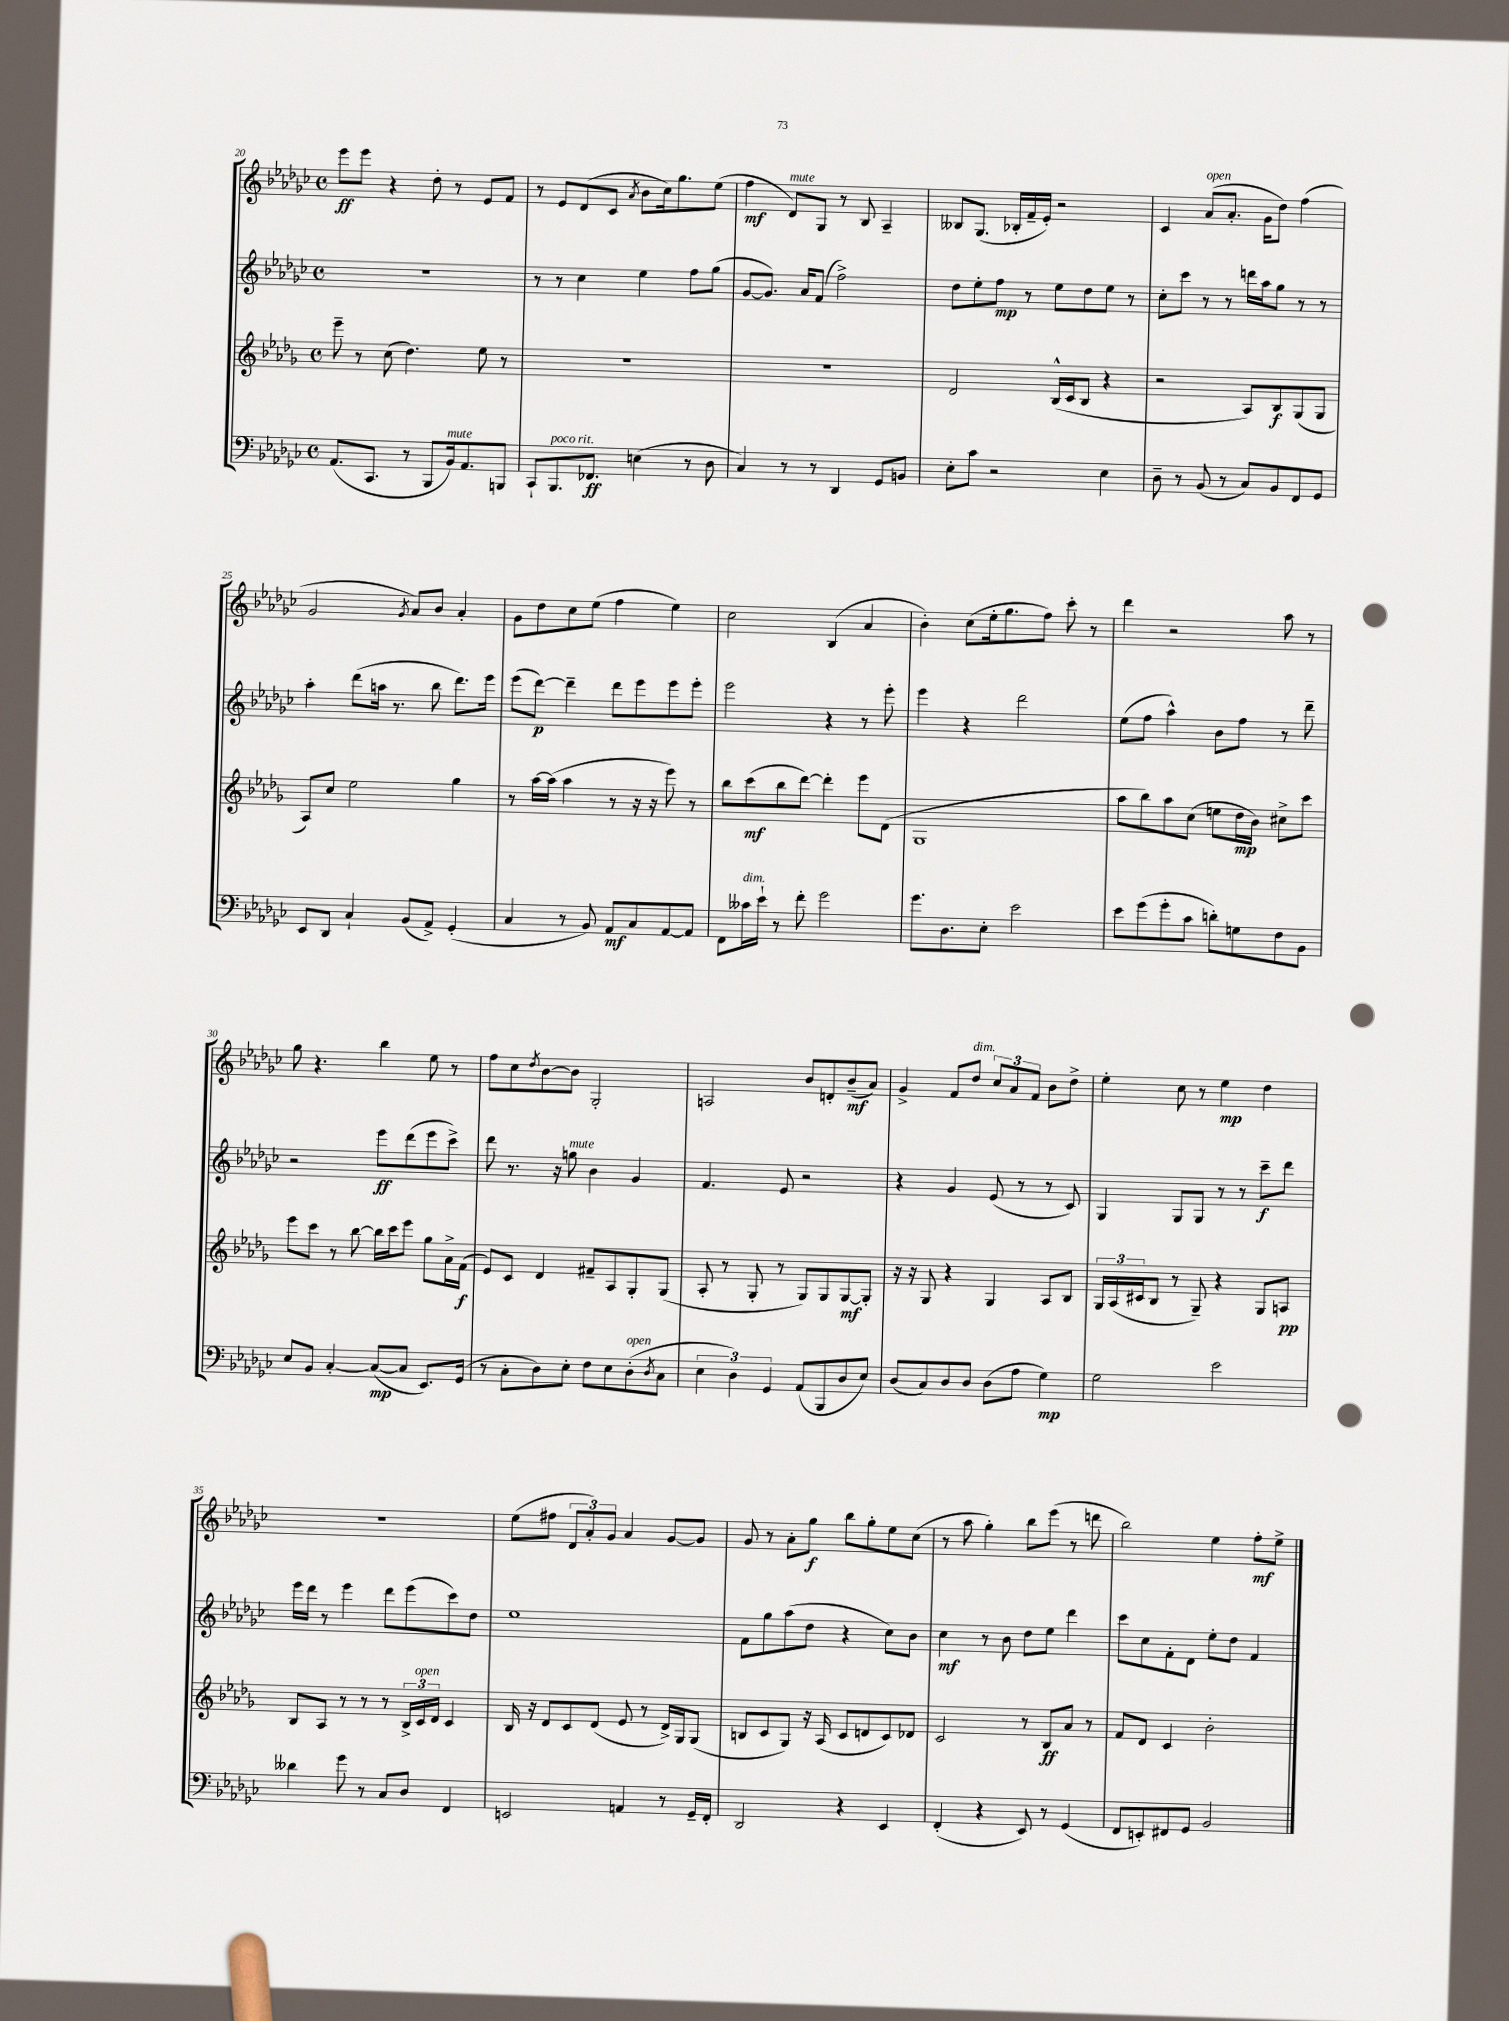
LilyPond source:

<<
\new StaffGroup <<
\new Staff = "s0" {
    \clef treble \key ges \major \defaultTimeSignature \time 4/4
    ees'''8\ff ees'''8 r4 des''8-. r8 ees'8 f'8 |
    r8 ees'8 des'8( ces'8 \acciaccatura { aes'8 } bes'8 ces''16) ges''8. ees''8( |
    f''4\mf des'8^\markup { \italic "mute" }) ges8 r8 bes8 aes4-- |
    beses8 ges8.( bes16-. f'16-- ees'16-.) r2 |
    ces'4 aes'8^\markup { \italic "open" }( aes'8.-. ges'16 des''8) f''4( |
    ges'2 \acciaccatura { ges'8 } aes'8) bes'8 aes'4-. |
    ges'8 des''8 ces''8 ees''8( f''4 ees''4) |
    ces''2 bes4( aes'4 |
    bes'4-.) ces''8( ees''16-. ges''8. f''8) ces'''8-. r8 |
    des'''4 r2 aes''8 r8 |
    ges''8 r4. bes''4 ees''8 r8 |
    f''8 ces''8 \acciaccatura { des''8 } bes'8~ bes'8 ges2-. |
    a2 bes'8 d'8-. bes'8--\mf( aes'8) |
    ges'4-> f'8 des''8^\markup { \italic "dim." } \tuplet 3/2 { ces''8 aes'8 f'8 } bes'8 des''8-> |
    ees''4-. ces''8 r8 ees''4\mp des''4 |
    r1 |
    ees''8( fis''8 \tuplet 3/2 { des'8 aes'8-.) ges'8 } aes'4 ges'8~ ges'8 |
    ges'8 r8 aes'8-. ges''8\f bes''8 ges''8-. ees''8 ces''8( |
    r8 aes''8 ges''4-.) bes''8 ees'''8( r8 d'''8 |
    bes''2) ees''4 f''8-.\mf ees''8-> \bar "|." |
}
\new Staff = "s1" {
    \clef treble \key ges \major \defaultTimeSignature \time 4/4
    r1 |
    r8 r8 ces''4 ees''4 f''8 ges''8( |
    ges'8~ ges'8.) aes'16 f'8( f''2->) |
    des''8 ees''8-. f''8\mp r8 ees''8 des''8 ees''8 r8 |
    ces''8-. ces'''8 r8 r8 d'''16 aes''16 ges''8 r8 r8 |
    aes''4-. des'''8( a''16 r8. bes''8 des'''8.) ees'''16 |
    ees'''8( des'''8~\p) des'''4-- des'''8 ees'''8 ees'''8 ees'''8-. |
    ees'''2 r4 r8 ees'''8-. |
    ees'''4 r4 des'''2 |
    ees''8( f''8 aes''4-^) bes'8 f''8 r8 des'''8-- |
    r2 ees'''8\ff des'''8( ees'''8 ces'''8->) |
    des'''8 r8. r16 g''8^\markup { \italic "mute" } bes'4 ges'4 |
    f'4. ees'8 r2 |
    r4 ges'4 ees'8( r8 r8 ces'8) |
    ges4 ges8 ges8 r8 r8 ces'''8--\f des'''8 |
    ees'''16 des'''16 r8 ees'''4 des'''8 ees'''8( ces'''8) des''8 |
    ees''1 |
    f'8 ges''8 aes''8( des''8 r4 ces''8) bes'8 |
    ces''4\mf r8 bes'8 des''8 ees''8 des'''4 |
    ces'''8 ces''8 f'8-. des'8 ees''8-. des''8 f'4 \bar "|." |
}
\new Staff = "s2" {
    \clef treble \key des \major \defaultTimeSignature \time 4/4
    ees'''8-- r8 c''8( des''4.) ees''8 r8 |
    R1 |
    R1 |
    des'2 bes16-^( c'16 bes8 r4 |
    r2 aes8) bes8\f ges8( ges8 |
    aes8) c''8 ees''2 ges''4 |
    r8 aes''16~ aes''16( aes''4 r8 r16 r16 ees'''8) r8 |
    bes''8 c'''8\mf( bes''8 des'''8~) des'''4-. ees'''8 des'8( |
    ges1 |
    aes''8 bes''8) aes''8 c''8( e''8 des''16\mp bes'16) cis''8-> c'''8 |
    ees'''8 c'''8 r8 bes''8~ bes''16 c'''16 ees'''8 ges''8 aes'16-> f'16\f( |
    ees'8) c'8 des'4 fis'8-- aes8 ges8-. ges8( |
    aes8-. r8 ges8-. r8 ges8) ges8 ges8~\mf ges8-. |
    r16 r16 ges8 r4 ges4 aes8 bes8 |
    \tuplet 3/2 { ges16 aes16( cis'16 } bes8 r8 ges8--) r4 ges8 a8\pp |
    bes8 aes8 r8 r8 r8 \tuplet 3/2 { bes16-> c'16^\markup { \italic "open" } des'16 } c'4 |
    bes16 r16 des'8 c'8 des'8( ees'8 r8 des'16->) ges16 ges8( |
    b8 c'8 ges8) r16 aes16( c'8 d'8 c'8) des'8 |
    c'2 r8 bes8\ff aes'8 r8 |
    f'8 des'8 c'4 bes'2-. \bar "|." |
}
\new Staff = "s3" {
    \clef bass \key ges \major \defaultTimeSignature \time 4/4
    aes,8.( ces,8. r8 bes,,8 bes,16^\markup { \italic "mute" }) aes,8. b,,8 |
    ces,8-! bes,,8.^\markup { \italic "poco rit." } fes,8.\ff e4( r8 des8 |
    ces4) r8 r8 des,4 ges,8 b,8 |
    ees8-. ces'8 r2 ees4 |
    des8-- r8 bes,8( r8 ces8) bes,8 f,8 ges,8 |
    ees,8 des,8 ces4-! bes,8( aes,8->) ges,4-.( |
    ces4 r8 bes,8) aes,8\mf ces8 aes,8~ aes,8 |
    f,8 ceses'16^\markup { \italic "dim." } ees'16-! r8 f'8-. ges'2 |
    ges'8. des8. ees8-. ees'2 |
    ees'8 ges'8( ges'8-. ces'8 d'8-.) g8 f8 bes,8 |
    ees8 bes,8 ces4~-. ces8~\mp( ces8 ees,8.) ges,16( |
    r8 ces8-. des8) ees8-. f8 ees8 des8-.^\markup { \italic "open" }( \acciaccatura { des8 } ces8 |
    \tuplet 3/2 { ees4 des4) ges,4 } aes,8( bes,,8 des8 ees8) |
    des8( ces8) des8 des8 des8( aes8 ges4\mp) |
    ges2 ees'2 |
    deses'4 ges'8 r8 ces8 des8 f,4 |
    e,2 a,4 r8 ges,16-- f,16-. |
    des,2 r4 ees,4 |
    f,4-.( r4 ees,8) r8 ges,4( |
    f,8 e,8-.) fis,8 ges,8 bes,2 \bar "|." |
}
>>
>>
\layout { \context { \Score currentBarNumber = #20 } }
